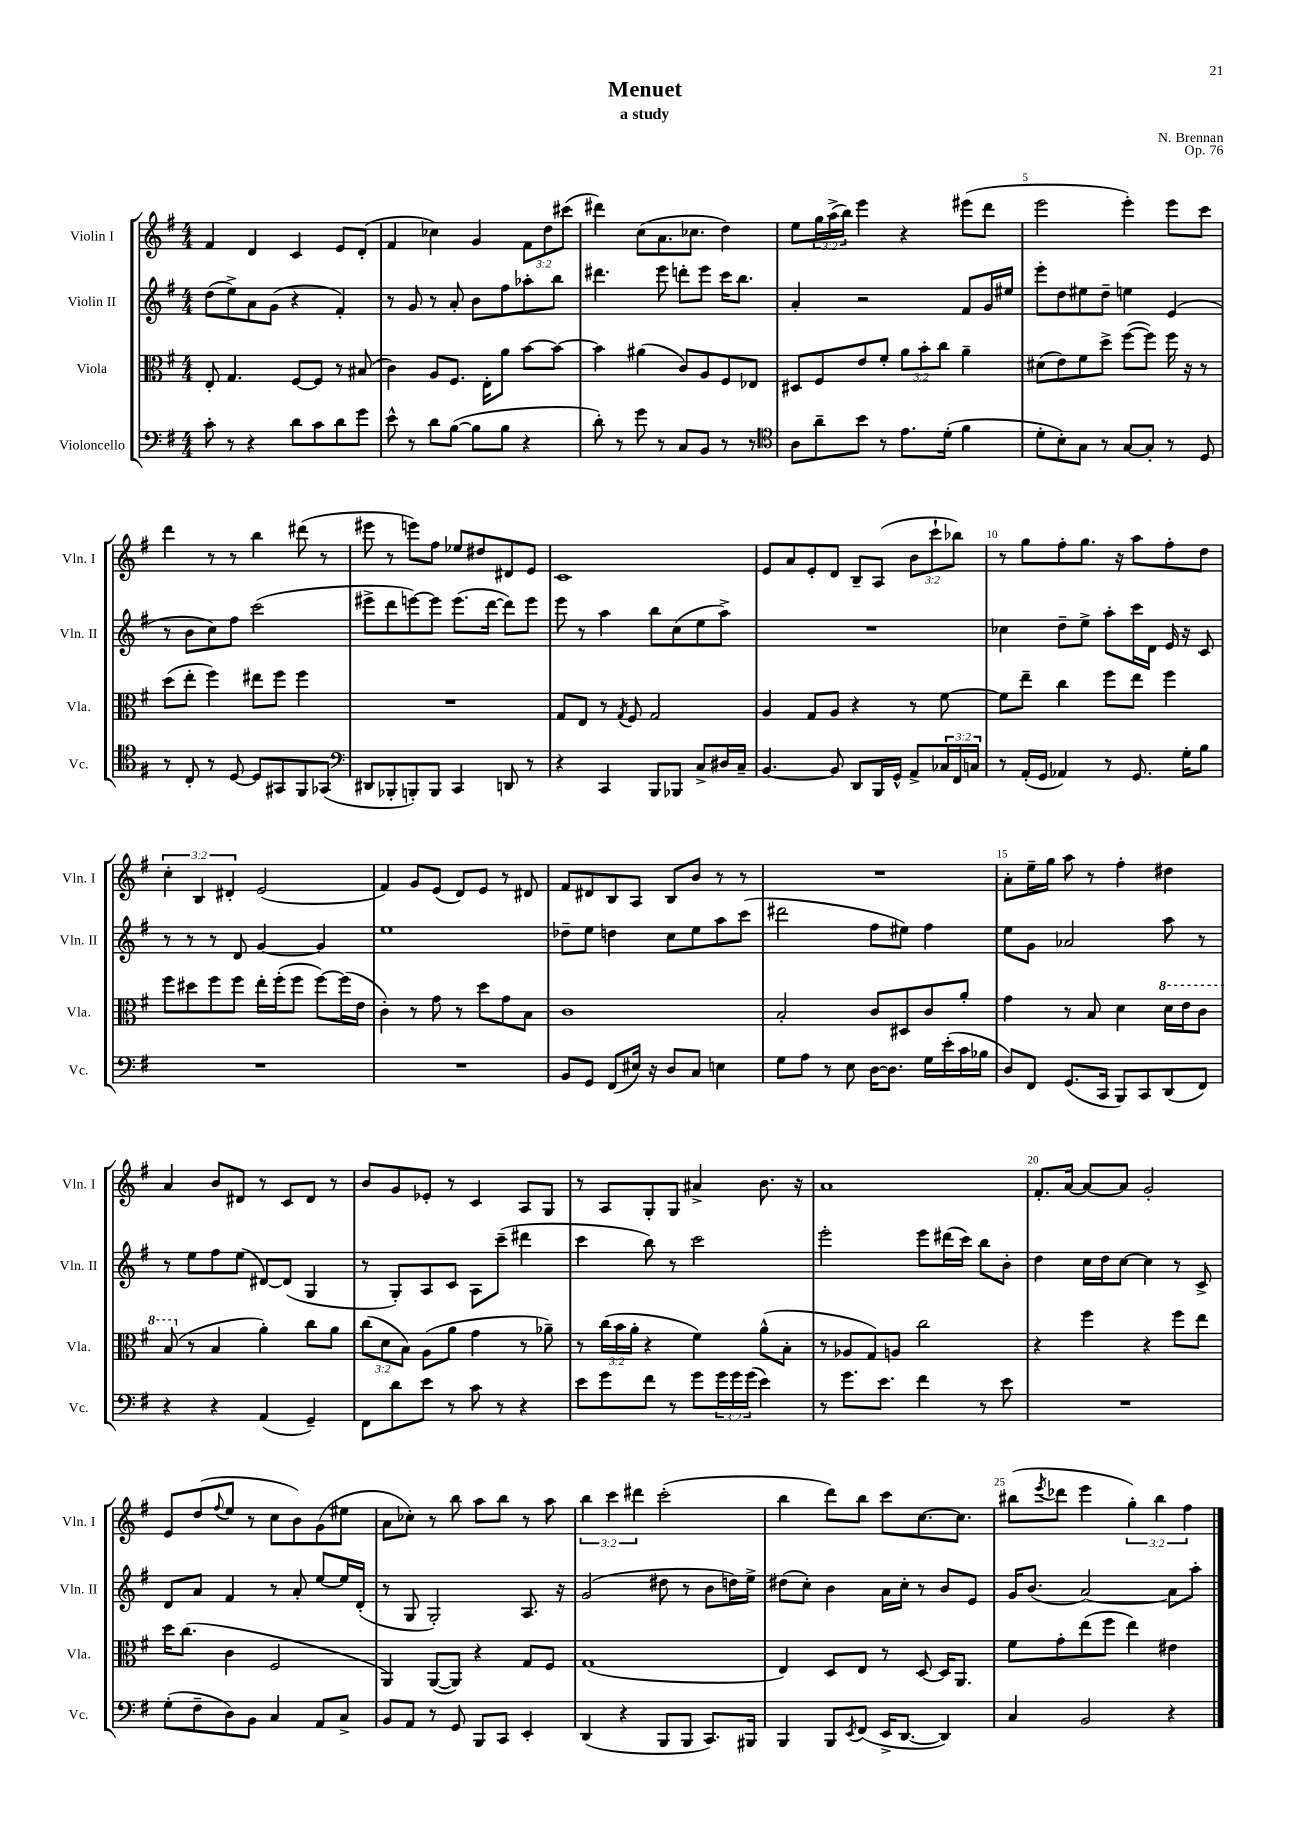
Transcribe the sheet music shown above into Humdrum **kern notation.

**kern	**kern	**kern	**kern
*staff4	*staff3	*staff2	*staff1
*clefF4	*clefC3	*clefG2	*clefG2
*k[f#]	*k[f#]	*k[f#]	*k[f#]
*M4/4	*M4/4	*M4/4	*M4/4
8c'	8E'	(8dd	4f#
8r	4.G	8ee^)	.
4r	.	8a	4d
.	.	(8g	.
8d	[8F#	4r	4c
8c	8F#]	.	.
8d	8r	4f#')	8e
8g	(8B#	.	(8d'
=	=	=	=
8e^^	4c)	8r	4f#
8r	.	8g	.
8d	8A	8r	4cc-)
([8B	8.F#	8a'	.
8B]	.	8b	4g
.	16E'	.	.
8B	8a	8ff#	.
4r	[8b	8aa-'	12f#
.	.	.	12dd
.	8b_	8bb	.
.	.	.	(12ccc#
=	=	=	=
8d')	4b]	4.ddd#	4ddd#)
8r	.	.	.
8g	(4a#	.	(8cc
8r	.	8eee	8.a
8C	8c)	8ddd'	.
.	.	.	8.cc-
8BB	8A	8eee	.
8r	8F#	16ccc	4dd)
.	.	8.bb	.
8r	8E-	.	.
=	=	=	=
*clefC4	*	*	*
8A	8D#	4a'	8ee
8a~	8F#	.	24gg
.	.	.	(24aa^
.	.	.	24bb)
8b	8e	2r	4eee
8r	8f#'	.	.
8.e	12a	.	4r
.	12b'	.	.
.	12cc	.	.
(16d'	.	.	.
4f#	4a~	8f#	(8eee#
.	.	16g	8ddd
.	.	16ee#	.
=	=	=	=
8d'	(8d#	8eee'	2eee
8B')	8e)	8dd	.
8G	8f#	8ee#	.
8r	8dd^	8dd~	.
[8G	([8ff#	4ee	4eee')
8G']	8ff#])	.	.
8r	16ff#	(4e	8eee
.	16r	.	.
8D	8r	.	8ccc
=	=	=	=
8r	(8dd	8r	4ddd
8C'	8ee'	8b	.
8r	4ff#)	8cc)	8r
[8D	.	8ff#	8r
8D]	8ee#	(2ccc	4bb
8GG#	8ff#	.	.
8FF#	4ff#	.	(8ddd#
(8GG-	.	.	8r
=	=	=	=
*clefF4	*	*	*
8DD#	1r	8eee#^	8eee#
8BBB-'	.	8ddd	8r
8BBB')	.	[8eee)	8eee)
8BBB	.	8eee]	8ff#
4CC	.	(8.eee	8ee-
.	.	.	8dd#
.	.	[16ddd	.
8DD	.	8ddd])	8d#
8r	.	8eee	8e
=	=	=	=
4r	8G	8eee	1c
.	8E	8r	.
4CC	8r	4aa	.
.	8qG	.	.
.	8F#	.	.
8BBB	2G	8bb	.
8BBB-	.	(8cc	.
8C^	.	8ee	.
16D#	.	8aa^)	.
16C~	.	.	.
=	=	=	=
[4.BB	4A	1r	8e
.	.	.	8a
.	8G	.	8e'
8BB]	8A	.	8d
8DD	4r	.	8B~
16BBB	.	.	(8A
16GG^^	.	.	.
8AA^	8r	.	12b
.	.	.	12ccc`
24C-	[8f#	.	.
24FF#	.	.	12bb-)
24C	.	.	.
=	=	=	=
8r	8f#]	4cc-	8r
(16AA'	8ee~	.	8gg
16GG	.	.	.
4AA-)	4cc	8dd~	8ff#'
.	.	8ee^	8.gg
8r	8ff#	8aa'	.
.	.	.	16r
8.GG	8ee	16ccc	8aa
.	.	16d	.
.	4ff#	16e	8ff#'
16G'	.	16r	.
8B	.	8c	8dd
=	=	=	=
1r	8ff#	8r	6cc'
.	8dd#	8r	.
.	.	.	6B
.	8ff#	8r	.
.	.	.	6d#'
.	8ff#	8d	.
.	16ee'	[4g	(2e
.	(16ff#'	.	.
.	8ff#	.	.
.	[8ff#)	4g]	.
.	(16ff#]	.	.
.	16e	.	.
=	=	=	=
1r	4c')	1ee	4f#)
.	8r	.	8g
.	8g	.	(8e
.	8r	.	8d)
.	8dd	.	8e
.	8g	.	8r
.	8B	.	8d#
=	=	=	=
8BB	1c	8dd-~	8f#
8GG	.	8ee	8d#
(8FF#	.	4dd	8B
16E#)	.	.	8A
16r	.	.	.
8D	.	8cc	8B
8C	.	8ee	8b
4E	.	8aa	8r
.	.	(8ccc	8r
=	=	=	=
8G	2B'	2ddd#	1r
8A	.	.	.
8r	.	.	.
8E	.	.	.
[16D	8c	8ff#	.
8.D]	.	.	.
.	8D#	8ee#)	.
16G	8c	4ff#	.
(16e'	.	.	.
16c	8a'	.	.
16B-	.	.	.
=	=	=	=
8D)	4g	8ee	8a'
8FF#	.	8g	16ee~
.	.	.	16gg
(8.GG	8r	2a-	8aa
.	8B	.	8r
16CC	.	.	.
8BBB)	4d	.	4ff#'
8CC	.	.	.
(8DD	16dd	8aa	4dd#
.	16ee	.	.
8FF#)	8cc	8r	.
=	=	=	=
4r	(8b	8r	4a
.	8r	8ee	.
4r	4B	8ff#	8b
.	.	(8ee	8d#
(4AA	4a')	[8d#)	8r
.	.	(8d#]	8c
4GG~)	8cc	4G	8d#
.	8a	.	8r
=	=	=	=
8FF#	(12cc	8r	8b
.	12d	.	.
8d	.	8G')	8g
.	12B)	.	.
8e	(8A	8A	8e-'
8r	8a	8c	8r
8c	4g	8A	4c
8r	.	(8ccc~	.
4r	8r	4ddd#	8A
.	8a-~)	.	8G
=	=	=	=
8e	8r	4ccc	8r
8g	(24cc	.	8A
.	24b	.	.
.	24a'	.	.
8f#	4r	8bb)	8G'
8r	.	8r	8G
8g	4f#)	2ccc	4a#^
24g	.	.	.
24g	.	.	.
(24g	.	.	.
4e)	(8a^^	.	8.b
.	8B'	.	.
.	.	.	16r
=	=	=	=
8r	8r	2eee'	1a
8.g	8A-	.	.
.	8G)	.	.
8.e	.	.	.
.	8A	.	.
4f#	2cc	8eee	.
.	.	(16ddd#	.
.	.	16ccc)	.
8r	.	8bb	.
8e	.	8b'	.
=	=	=	=
1r	4r	4dd	8.f#'
.	.	.	[16a
.	4ff#	16cc	8a_
.	.	16dd	.
.	.	[8cc	8a]
.	4r	4cc]	2g'
.	8ff#	8r	.
.	8ee	8c^	.
=	=	=	=
(8G'	16dd	8d	8e
.	(8.cc	.	.
8F#~	.	8a	(8dd
.	.	.	8qqff#
8D)	4c	4f#	8ee
8BB	.	.	8r
4C	2F#	8r	8cc
.	.	8a'	8b)
8AA	.	[8ee	(8g
8C^	.	16ee]	8ee#
.	.	(16d'	.
=	=	=	=
8BB	4AA)	8r	8a
8AA	.	8G	8cc-')
8r	([8AA	2G')	8r
8GG	8AA])	.	8bb
8BBB	4r	.	8aa
8CC	.	.	8bb
4EE'	8G	8.A	8r
.	8F#	.	8aa
.	.	16r	.
=	=	=	=
(4DD	(1G	(2g	6bb
.	.	.	6ccc
4r	.	.	.
.	.	.	6ddd#
8BBB	.	8dd#	(2ccc'
8BBB	.	8r	.
8.CC)	.	8b	.
.	.	16dd)	.
16BBB#	.	16ee^	.
=	=	=	=
4BBB	4E)	(8dd#	4bb
.	.	8cc')	.
8BBB	8D	4b	8ddd)
8qEE	.	.	.
(8FF#	8E	.	8bb
16EE^	8r	16a	8ccc
[8.DD	.	16cc'	.
.	[8D	8r	[8.cc
4DD])	16D]	8b	.
.	8.AA	.	8.cc]
.	.	8e	.
=	=	=	=
4C	8f#	16g	(8bb#
.	.	(8.b	.
.	.	.	8qeee
.	8g'	.	8ddd-
2BB	(8ee	[2a)	4eee
.	8ff#	.	.
.	4ee)	.	6gg')
.	.	.	6bb#
4r	4e#	8a]	.
.	.	.	6ff#
.	.	8aa'	.
==	==	==	==
*-	*-	*-	*-
